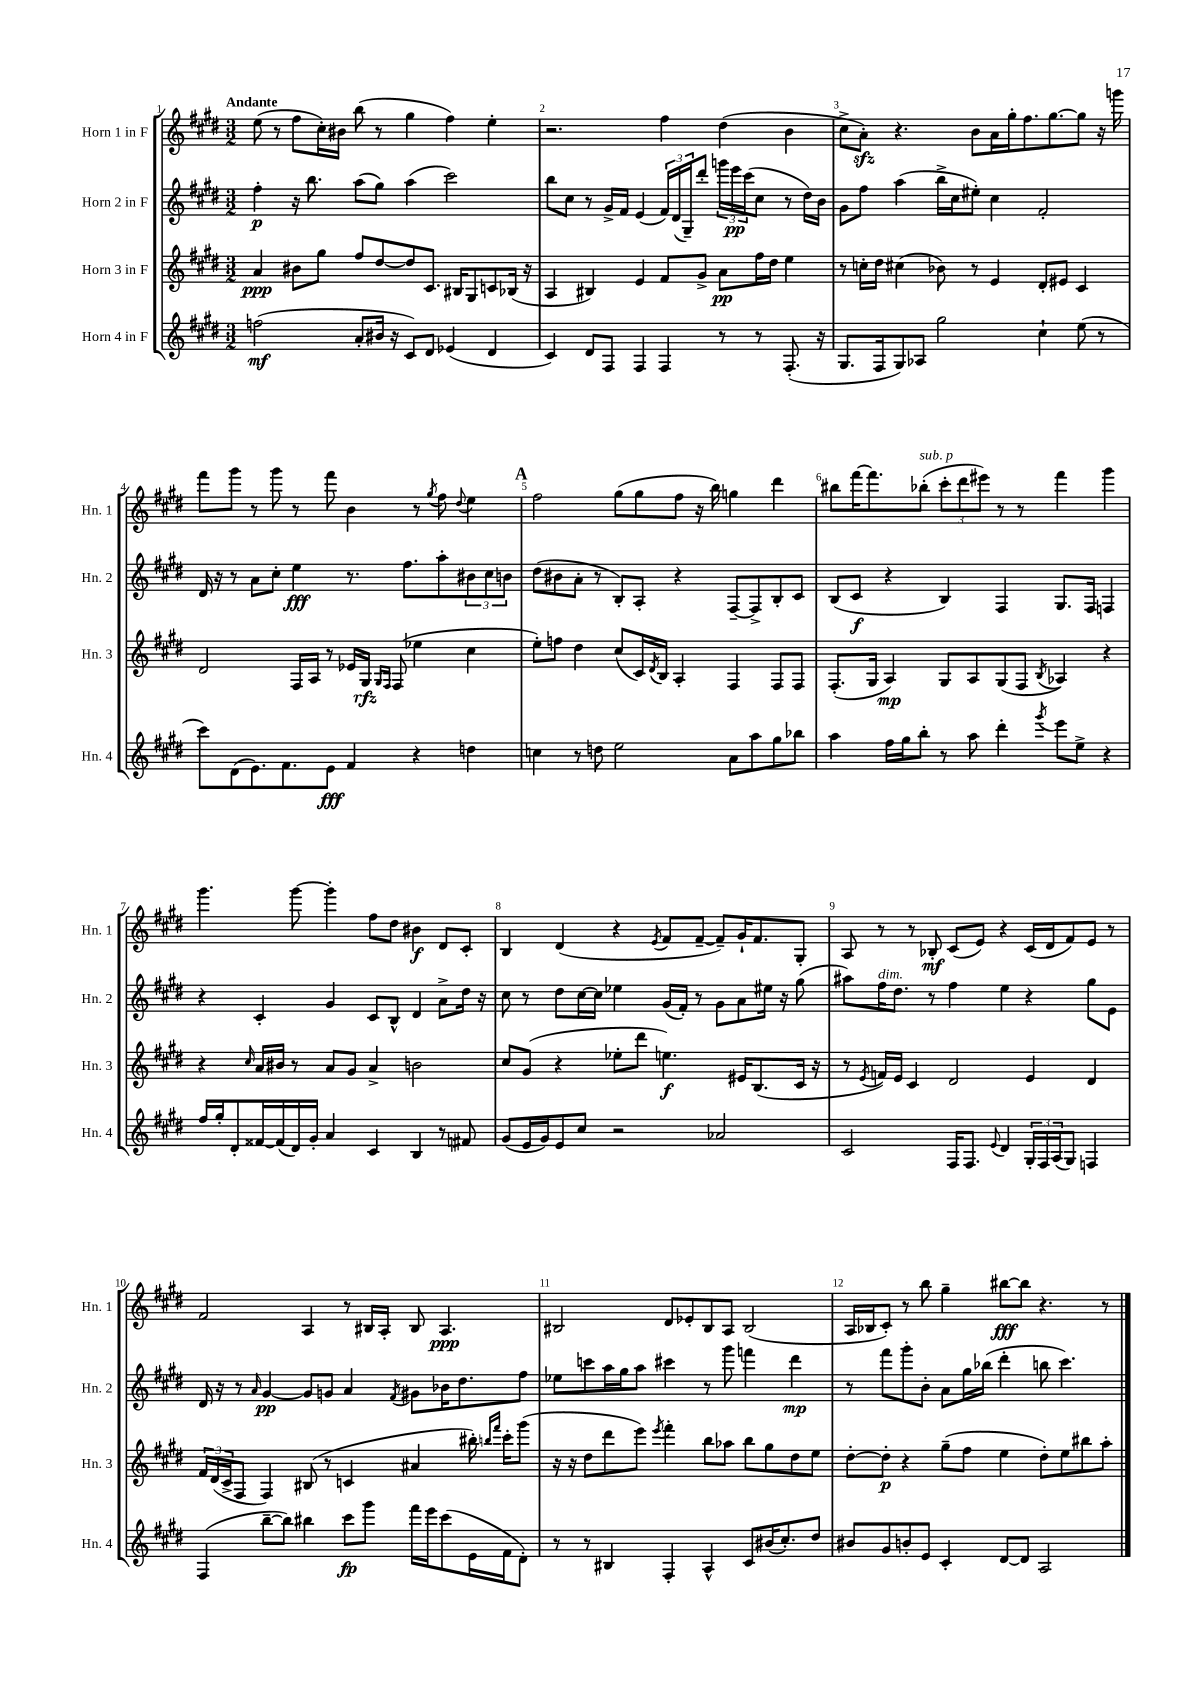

**kern	**kern	**kern	**kern
*staff4	*staff3	*staff2	*staff1
*clefG2	*clefG2	*clefG2	*clefG2
*k[f#c#g#d#]	*k[f#c#g#d#]	*k[f#c#g#d#]	*k[f#c#g#d#]
*M3/2	*M3/2	*M3/2	*M3/2
(2ff	4a	4ff#'	(8ee
.	.	.	8r
.	8b#	16r	8ff#
.	.	8.bb	.
.	8gg#	.	16cc#')
.	.	.	16b#
8a'	8ff#	(8aa	(8bb
16b#	[8dd#	8gg#)	8r
16r	.	.	.
8c#)	8dd#]	(4aa	4gg#
8d#	8.c#	.	.
(4e-	.	2ccc#)	4ff#)
.	16B#	.	.
.	8G#	.	.
4d#	8c	.	4ee'
.	(16B-	.	.
.	16r	.	.
=	=	=	=
4c#)	4A	8bb	2.r
.	.	8cc#	.
8d#	4B#)	8r	.
8F#	.	16g#^	.
.	.	16f#	.
4F#	4e	(4e	.
4F#	8f#	24f#)	4ff#
.	.	(24d#	.
.	.	24G#~)	.
.	8g#^	8ddd#'	.
8r	8a	24ggg	(4dd#
.	.	24eee	.
.	.	(24ccc#	.
8r	16ff#	8cc#	.
.	16dd#	.	.
(8.F#'	4ee	8r	4b
.	.	16dd#)	.
16r	.	16b	.
=	=	=	=
8.G#	8r	8g#	8cc#^
.	16cc'	8ff#	8a')
16F#	16dd#	.	.
8G#)	(4cc#	(4aa	4.r
8A-	.	.	.
2gg#	8b-)	16bb^	.
.	.	16cc#	.
.	8r	8ee#')	8b
.	4e	4cc#	16a
.	.	.	16gg#'
.	.	.	8.ff#
4cc#`	8d#'	2f#'	.
.	.	.	[8.gg#
.	8e#	.	.
(8ee	4c#	.	8gg#]
8r	.	.	16r
.	.	.	16ggg
=	=	=	=
8ccc#)	2d#	16d#	8fff#
.	.	16r	.
(8d#	.	8r	8ggg#
8.e)	.	8a	8r
.	.	8cc#'	8ggg#
8.f#	.	.	.
.	16F#	4ee	8r
.	16A	.	.
8e	8r	.	8fff#
4f#	16e-	8.r	4b
.	16G#	.	.
.	16qqG#	.	.
.	16qqF#	.	.
.	(8F#	.	.
.	.	8.ff#	.
4r	4ee-	.	8r
.	.	.	8qgg#
.	.	8aa'	8ff#
.	.	.	8qqdd#
4dd	4cc#	12b#	4ee
.	.	12cc#	.
.	.	12b	.
=	=	=	=
4cc	8ee')	(8dd#	2ff#
.	8ff	8b#	.
8r	4dd#	8a'	.
8dd	.	8r	.
2ee	(8cc#	8B')	(8gg#
.	16c#)	8A'	8gg#
.	8qd#	.	.
.	16B	.	.
.	4A'	4r	8ff#
.	.	.	16r
.	.	.	16bb)
8a	4F#	[8F#~	4gg
8aa	.	8F#^]	.
8gg#	8F#	8B'	4ddd#
8bb-	8F#	8c#	.
=	=	=	=
4aa	(8.F#'	(8B	8bb#
.	.	8c#	[16fff#
.	16G#	.	8.fff#]
16ff#	4A)	4r	.
16gg#	.	.	.
8bb'	.	.	(8bb-'
8r	8G#	4B)	12ccc#'
.	.	.	12ddd#
8aa	8A	.	.
.	.	.	12eee#)
4ddd#'	(8G#	4F#	8r
.	8F#	.	8r
8qggg#	8qB	.	.
8eee	4A-)	8.G#	4fff#
8ee^	.	.	.
.	.	16F#	.
4r	4r	4F	4ggg#
=	=	=	=
16ff#	4r	4r	4.ggg#
16gg#'	.	.	.
8d#'	.	.	.
.	16qqcc#	.	.
[16f##	16a	4c#'	.
(16f##]	16b#	.	.
16d#)	8r	.	[8ggg#
16g#'	.	.	.
4a	8a	4g#	4ggg#']
.	8g#	.	.
4c#	4a^	8c#	8ff#
.	.	8B^^	8dd#
4B	2b	4d#	4b#
8r	.	8a^	8d#
8f#	.	16dd#	8c#'
.	.	16r	.
=	=	=	=
(8g#	8cc#	8cc#	4B
16e	(8g#	8r	.
16g#)	.	.	.
8e	4r	8dd#	(4d#
8cc#	.	[16cc#	.
.	.	16cc#]	.
2r	8ee-'	4ee-	4r
.	8ddd#	.	.
.	.	.	8qe
.	4.ee)	(16g#	8f#
.	.	16f#')	.
.	.	8r	[8f#~
2a-	.	8g#	8f#~])
.	16e#	8a	16g#`
.	(8.B	.	8.f#
.	.	16ee#	.
.	.	16r	.
.	16c#	(8gg#	8G#'
.	16r	.	.
=	=	=	=
2c#	8r	8aa#)	8A
.	8qe	.	.
.	16f)	16ff#	8r
.	16e	8.dd#	.
.	4c#	.	8r
.	.	8r	8B-'
16F#	2d#	4ff#	(8c#
8.F#	.	.	.
.	.	.	8e)
8qqe	.	.	.
4d#	.	4ee	4r
24G#'	4e	4r	(16c#
24F#	.	.	.
.	.	.	16d#
(24A	.	.	.
8G#)	.	.	8f#)
4F	4d#	8gg#	8e
.	.	8e	8r
=	=	=	=
(4F#	24f#	16d#	2f#
.	(24d#	.	.
.	.	16r	.
.	24c#^	.	.
.	8F#	8r	.
.	.	16qqa	.
[8bb~	4F#)	[4g#	.
8bb])	.	.	.
4bb#	(8B#	8g#]	4A
.	8r	8g	.
8ccc#	4c	4a	8r
8ggg#	.	.	16B#
.	.	.	16A'
.	.	8qf#	.
16fff#	4a#	8g#	8B#
16eee	.	.	.
(8ccc#	.	16b-	4.A
.	.	8.dd#	.
16e	16bb#')	.	.
.	16qqbb	.	.
.	16qqfff#	.	.
16f#	16ccc#'	.	.
8d#')	(8ggg#	8ff#	.
=	=	=	=
8r	16r	8ee-	2B#
.	16r	.	.
8r	8dd#	8ccc	.
4B#	8ddd#	16aa	.
.	.	16gg#	.
.	8eee)	8aa	.
.	8qeee	.	.
4F#'	4fff#'	4ccc#	8d#
.	.	.	8e-'
4A^^	8bb	8r	8B#
.	8aa-	8ggg#	8A
8c#	8bb	4fff	(2B#
(16b#	8gg#	.	.
8.cc#')	.	.	.
.	8dd#	4ddd#	.
8dd#	8ee	.	.
=	=	=	=
8b#	[8dd#'	8r	16A
.	.	.	16B-
8g#	8dd#']	8fff#	8c#')
8b'	4r	8ggg#'	8r
8e	.	8b'	8bb
4c#'	(8gg#~	8a	4gg#~
.	8ff#	16gg#	.
.	.	(16bb-	.
[8d#	4ee	4ddd#'	[8bb#
8d#]	.	.	8bb#]
2A	8dd#')	8bb	4.r
.	8ee	4.ccc#)	.
.	8bb#	.	.
.	8aa'	.	8r
==	==	==	==
*-	*-	*-	*-
